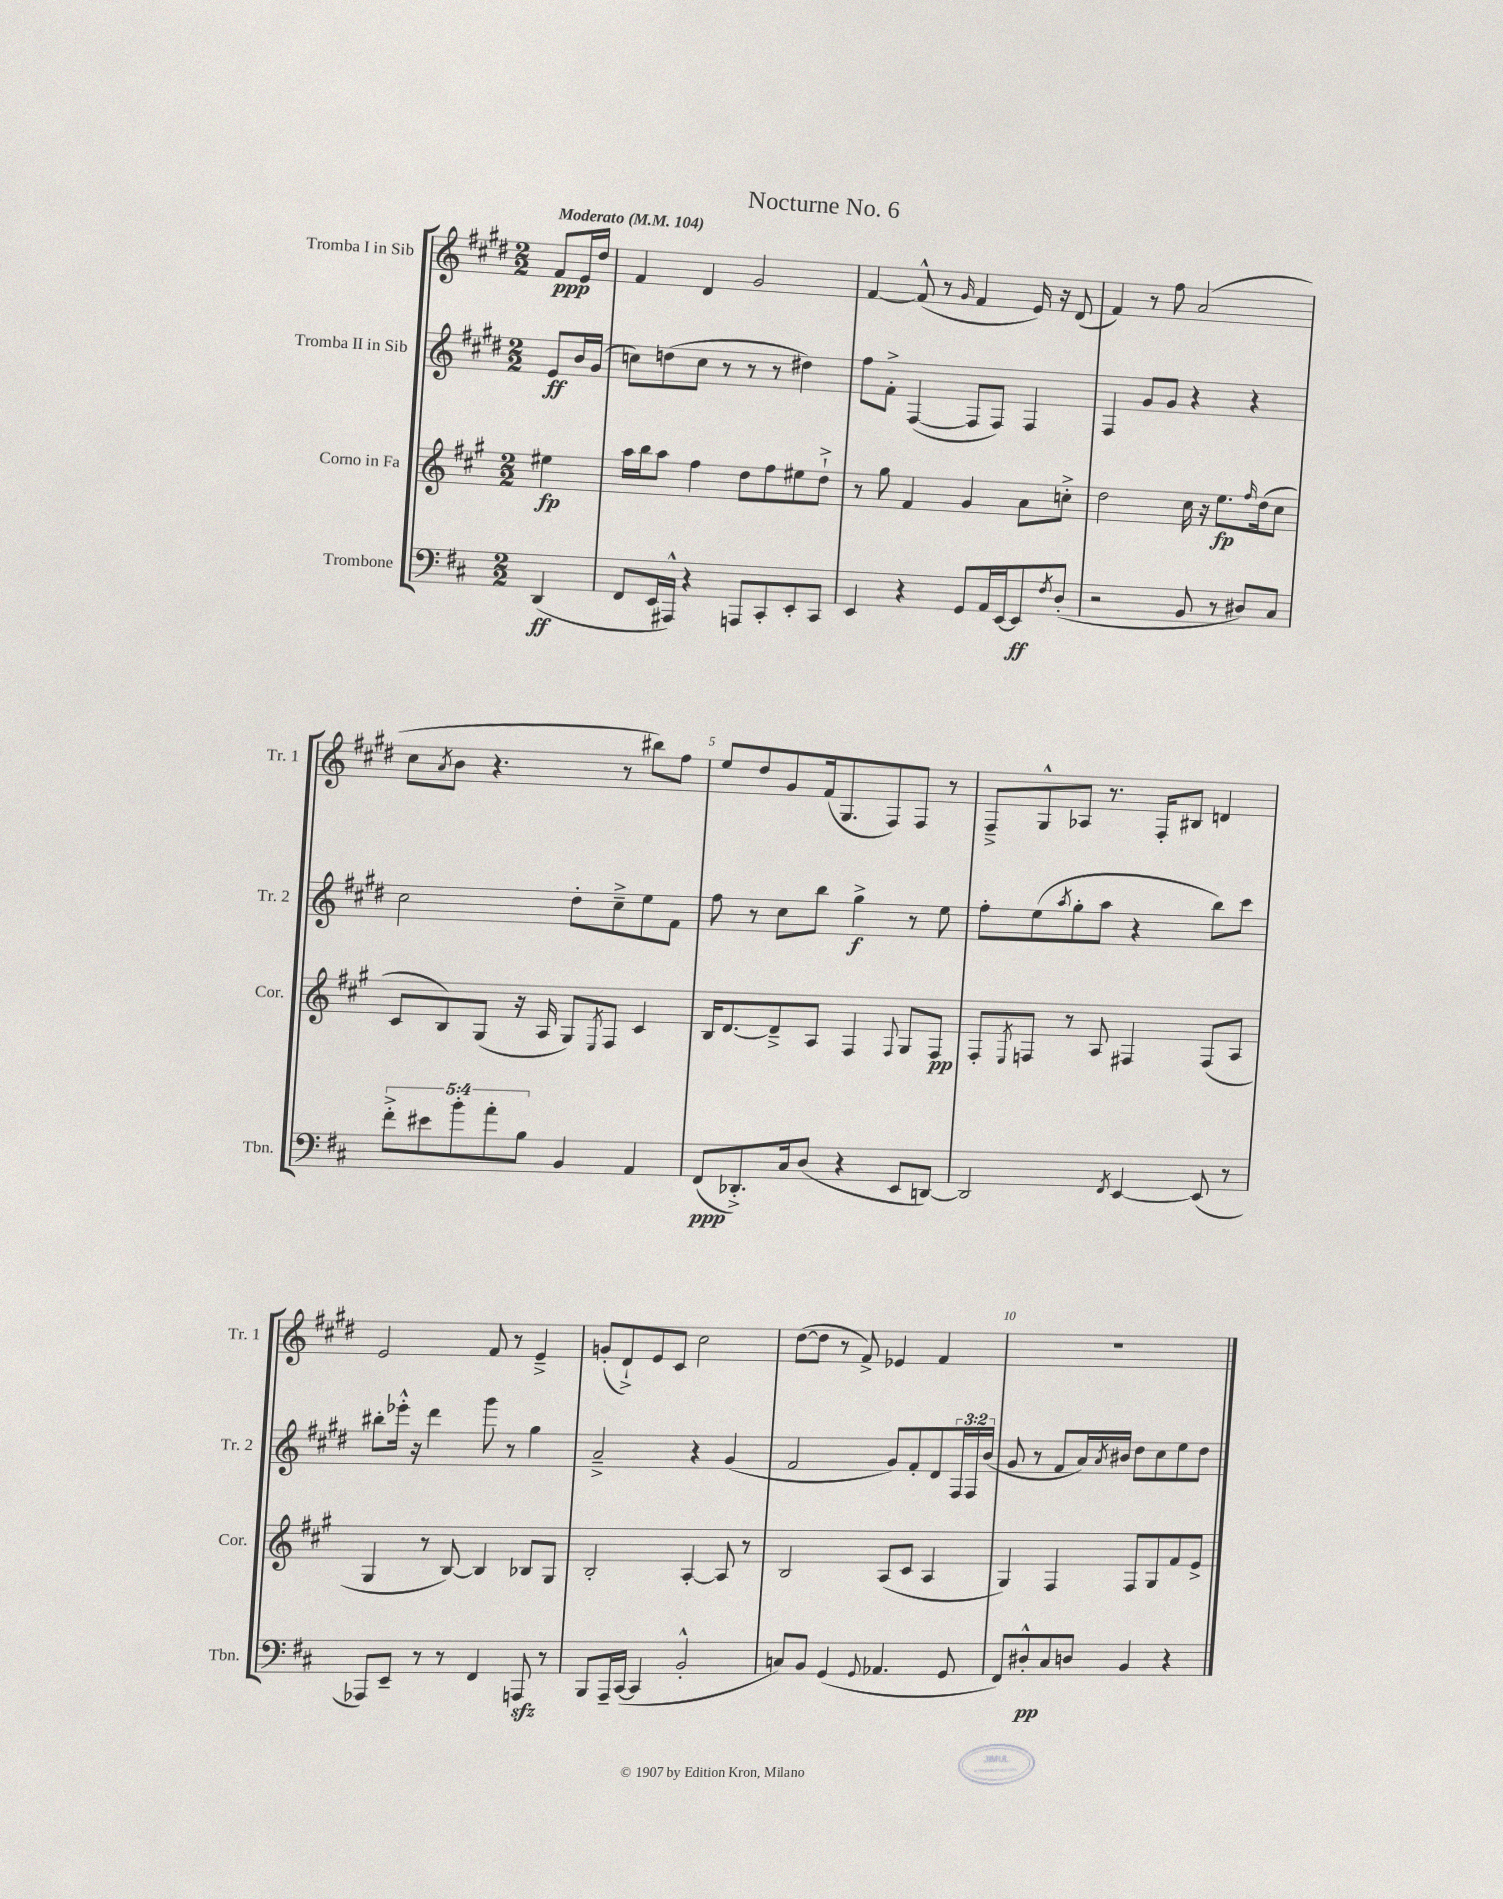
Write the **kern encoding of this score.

**kern	**dynam	**kern	**dynam	**kern	**dynam	**kern	**dynam
*part4	*part4	*part3	*part3	*part2	*part2	*part1	*part1
*staff4	*staff4	*staff3	*staff3	*staff2	*staff2	*staff1	*staff1
*I"Trombone	*	*I"Corno in Fa	*	*I"Tromba II in Sib	*	*I"Tromba I in Sib	*
*I'Tbn.	*	*I'Cor.	*	*I'Tr. 2	*	*I'Tr. 1	*
*clefF4	*	*clefG2	*	*clefG2	*	*clefG2	*
*k[f#c#]	*	*k[f#c#g#]	*	*k[f#c#g#d#]	*	*k[f#c#g#d#]	*
*M2/2	*	*M2/2	*	*M2/2	*	*M2/2	*
*MM104	*	*MM104	*	*MM104	*	*MM104	*
=	=	=	=	=	=	=	=
!	!	!	!	!	!	!LO:TX:a:B:t=Moderato	!
(4DD/	ff	4ee#X\	fp	8e/L	ff	8f#/L	ppp
.	.	.	.	16b/L	.	16e/L	.
.	.	.	.	(16g#/JJ	.	16dd#/JJ	.
=1	=1	=1	=1	=1	=1	=1	=1
8FF#/L	.	16aa\LL	.	8ccn\L)	.	4f#/	.
.	.	16bb\J	.	.	.	.	.
16EE/L	.	8aa\J	.	(8ddn\	.	.	.
16AAA#X^^/JJ)	.	.	.	.	.	.	.
4r	.	4ff#\	.	8cc\J	.	4d#/	.
.	.	.	.	8r	.	.	.
8AAAn/L	.	8dd\L	.	8r	.	2g#/	.
8CC#'/	.	8ff#\	.	8r	.	.	.
8EE'/	.	8ee#X\	.	4dd#X\)	.	.	.
8CC#/J	.	8dd`^\J	.	.	.	.	.
=2	=2	=2	=2	=2	=2	=2	=2
4EE/	.	8r	.	8ff#\L	.	[4f#/	.
.	.	8gg#\	.	8f#'^\J	.	.	.
4r	.	4f#/	.	([4F#/	.	(8f#^^/]	.
.	.	.	.	.	.	8r	.
.	.	.	.	.	.	16qqg#/	.
8GG/L	.	4g#/	.	8F#/L]	.	4f#/	.
16AA/L	.	.	.	8F#/J)	.	.	.
[16EE/J	.	.	.	.	.	.	.
8EE/]	ff	8a\L	.	4F#/	.	16e/)	.
.	.	.	.	.	.	16r	.
8qF#/	.	.	.	.	.	.	.
(8D'/J	.	8ccn'^\J	.	.	.	(8d#/	.
=3	=3	=3	=3	=3	=3	=3	=3
2r	.	2dd\	.	4F#/	.	4f#/)	.
.	.	.	.	8g#/L	.	8r	.
.	.	.	.	8g#/J	.	8ff#\	.
8BB/	.	16cc#\	.	4r	.	(2a/	.
.	.	16r	.	.	.	.	.
8r	.	8.ee\L	fp	.	.	.	.
8D#X/L)	.	.	.	4r	.	.	.
.	.	16qqff#/	.	.	.	.	.
.	.	(16dd\k	.	.	.	.	.
8C#/J	.	8cc#\J	.	.	.	.	.
!!LO:LB:g=z
=4	=4	=4	=4	=4	=4	=4	=4
10f#'^\L	.	8c#/L	.	2cc#\	.	8cc#\L	.
10e#X\	.	.	.	.	.	.	.
.	.	.	.	.	.	8qa/	.
.	.	8B/)	.	.	.	8b\J	.
10b'\	.	.	.	.	.	.	.
.	.	(8G#/J	.	.	.	4.r	.
10a'\	.	.	.	.	.	.	.
.	.	16r	.	.	.	.	.
10B\J	.	.	.	.	.	.	.
.	.	16A/	.	.	.	.	.
4BB/	.	8G#/L)	.	8dd#'\L	.	.	.
.	.	8qE/	.	.	.	.	.
.	.	8F#/J	.	8cc#~^\	.	8r	.
4AA/	.	4c#/	.	8ee\	.	8bb#X\L)	.
.	.	.	.	8f#\J	.	8ff#\J	.
=5	=5	=5	=5	=5	=5	=5	=5
(8FF#/L	ppp	16B/KL	.	8ff#\	.	8ee/L	.
.	.	[8.d/	.	.	.	.	.
8.DD-X'^/)	.	.	.	8r	.	8dd#/	.
.	.	8d~^/]	.	8cc#\L	.	8g#/	.
16C#/k	.	.	.	.	.	.	.
(8D/J	.	8A/J	.	8bb\J	.	(16f#/k	.
.	.	.	.	.	.	8.G#/	.
4r	.	4F#/	.	4gg#^\	f	.	.
.	.	.	.	.	.	8F#/)	.
.	.	8qqF#/	.	.	.	.	.
8EE/L	.	8G#/L	.	8r	.	8F#/J	.
[8DDn/J)	.	8F#/J	pp	8ee\	.	8r	.
=6	=6	=6	=6	=6	=6	=6	=6
2DD/]	.	8F#'/L	.	8ff#'\L	.	8F#~^/L	.
.	.	8qE/	.	.	.	.	.
.	.	8Fn/J	.	(8ee\	.	8G#^^/	.
.	.	.	.	8qaa/	.	.	.
.	.	8r	.	8gg#'\	.	8A-X/J	.
.	.	8A/	.	8aa\J	.	8.r	.
8qFF#/	.	.	.	.	.	.	.
[4EE/	.	4F#X/	.	4r	.	.	.
.	.	.	.	.	.	16F#'/KL	.
.	.	.	.	.	.	8B#X/J	.
(8EE/]	.	(8F#/L	.	8bb\L)	.	4dn/	.
8r	.	8A/J	.	8ccc#\J	.	.	.
!!LO:LB:g=z
=7	=7	=7	=7	=7	=7	=7	=7
8AAA-X/L)	.	4G#/	.	8bb#X'\L	.	2e/	.
8EE~/J	.	.	.	16eee-X'^^\Jk	.	.	.
.	.	.	.	16r	.	.	.
8r	.	8r	.	4ddd#\	.	.	.
8r	.	[8B/)	.	.	.	.	.
4FF#/	.	4B/]	.	8ggg#\	.	8f#/	.
.	.	.	.	8r	.	8r	.
8AAAnzz/	.	8B-X/L	.	4gg#\	.	4e~^/	.
8r	.	8G#/J	.	.	.	.	.
=8	=8	=8	=8	=8	=8	=8	=8
8BBB/L	.	2B'/	.	2a~^/	.	(8gn'/L	.
16AAA~/L	.	.	.	.	.	8d#`^/)	.
([16CC#/JJ	.	.	.	.	.	.	.
4CC#/]	.	.	.	.	.	8e/	.
.	.	.	.	.	.	8c#/J	.
2BB'^^/	.	[4A'/	.	4r	.	2cc#\	.
.	.	8A/]	.	(4g#/	.	.	.
.	.	8r	.	.	.	.	.
=9	=9	=9	=9	=9	=9	=9	=9
8Cn/L)	.	2B/	.	2f#/	.	([8dd#\L	.
8BB/J	.	.	.	.	.	8dd#\J]	.
(4GG/	.	.	.	.	.	8r	.
.	.	.	.	.	.	8f#^/)	.
8qqGG/	.	.	.	.	.	.	.
4.AA-X/	.	(8A/L	.	8g#/L)	.	4e-X/	.
.	.	8c#/J	.	8f#'/	.	.	.
.	.	4A/	.	8d#/	.	4f#/	.
8GG/	.	.	.	24F#/L	.	.	.
.	.	.	.	24F#/	.	.	.
.	.	.	.	(24b/JJ	.	.	.
=10	=10	=10	=10	=10	=10	=10	=10
8FF#/L)	.	4G#/)	.	8g#/	.	1r	.
8D#X'^^/	pp	.	.	8r	.	.	.
8C#/	.	4F#/	.	8f#/L	.	.	.
8Dn/J	.	.	.	16a/L)	.	.	.
.	.	.	.	8qa/	.	.	.
.	.	.	.	16b#X/JJ	.	.	.
4BB/	.	8F#/L	.	8dd#\L	.	.	.
.	.	8G#/	.	8cc#\	.	.	.
4r	.	8f#/	.	8ee\	.	.	.
.	.	8e^/J	.	8dd#\J	.	.	.
==	==	==	==	==	==	==	==
*-	*-	*-	*-	*-	*-	*-	*-
